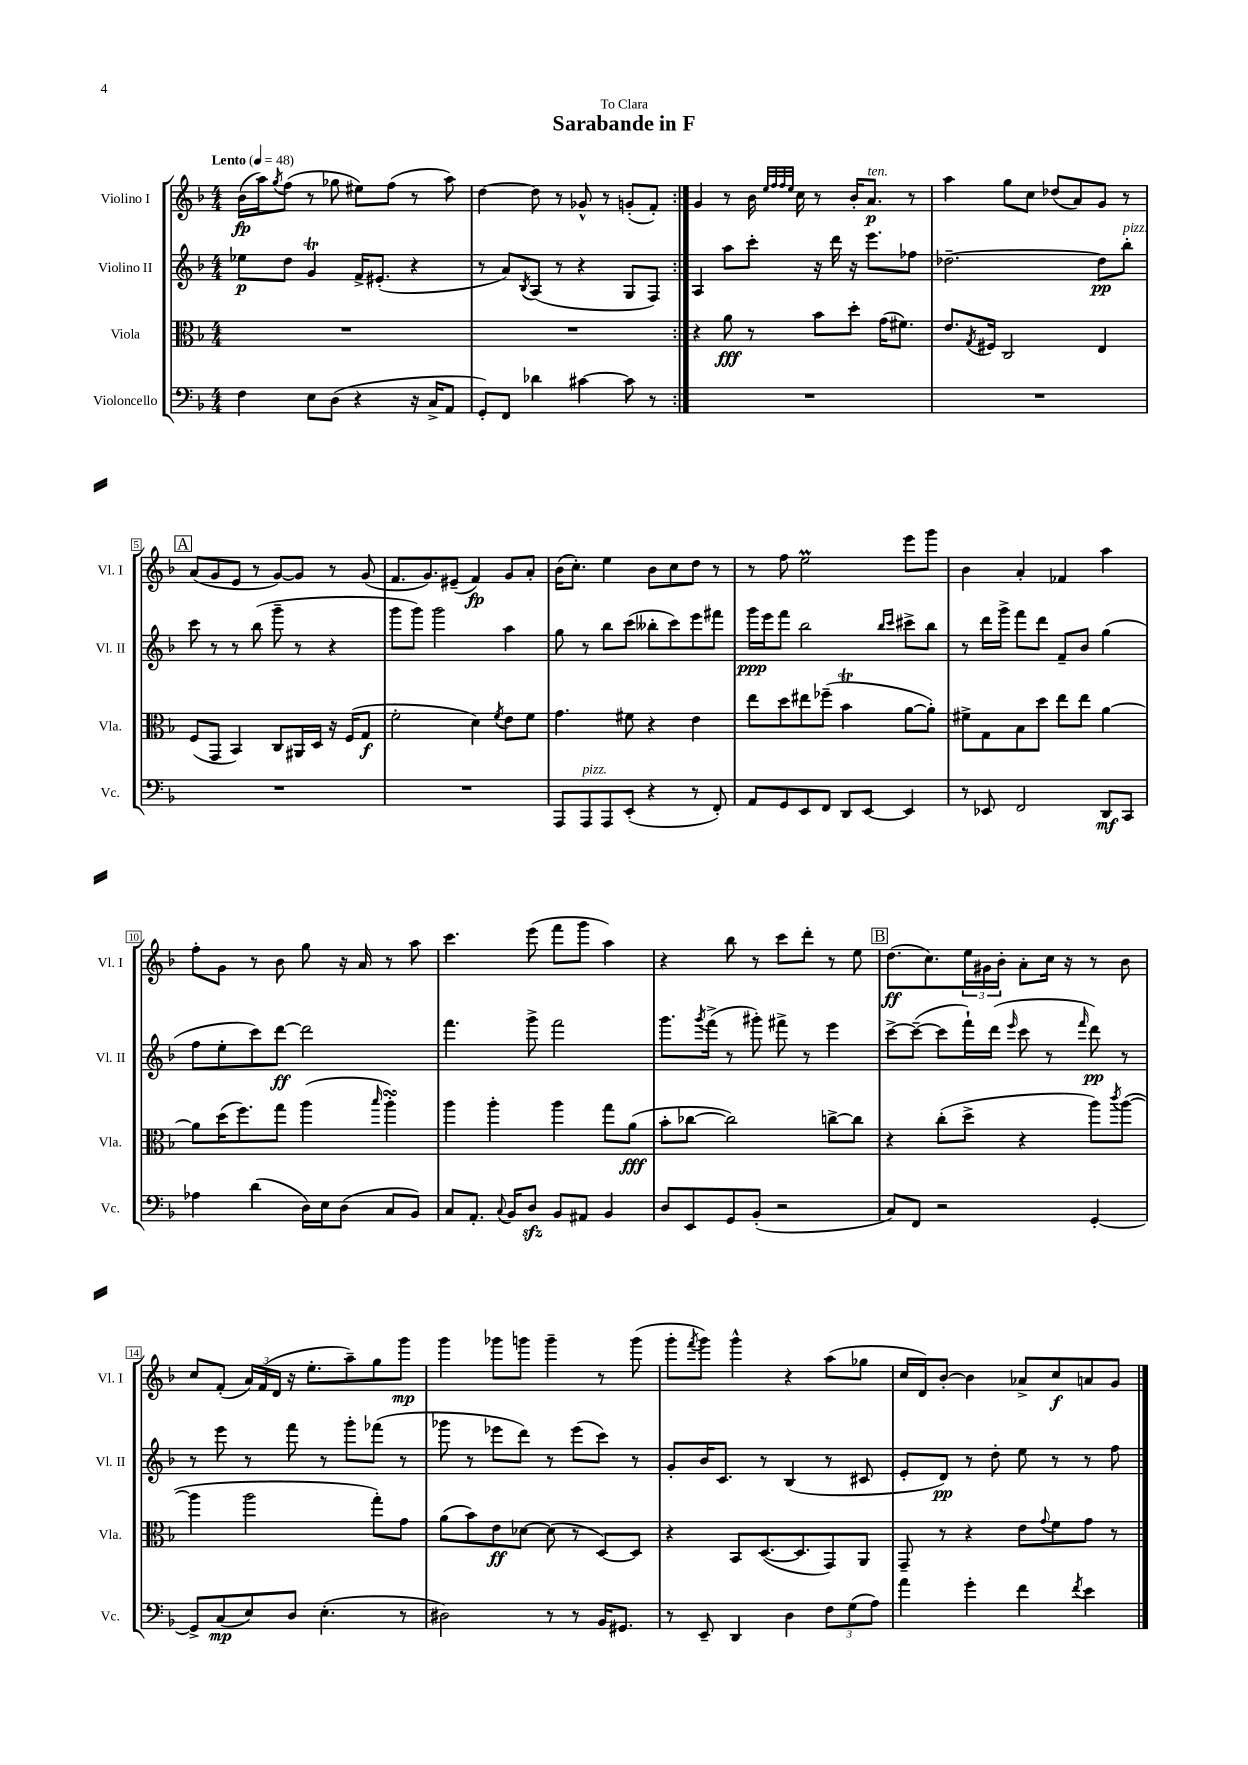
\header { title = "Sarabande in F" dedication = "To Clara" }
<<
\new StaffGroup <<
\new Staff = "s0" \with { instrumentName = "Violino I" shortInstrumentName = "Vl. I" } {
    \clef treble \key f \major \numericTimeSignature \time 4/4 \tempo "Lento" 4 = 48
    \repeat volta 2 { bes'16\fp( a''16) \acciaccatura { g''8 } f''8( r8 ges''8 eis''8) f''8( r8 a''8) |
    d''4~ d''8 r8 ges'8-^ r8 g'8-.( f'8-.) | }
    g'4 r8 bes'16 \grace { e''32 f''32 f''32 e''32 } c''16 r8 bes'16-. a'8.\p^\markup { \italic "ten." } r8 |
    a''4 g''8 c''8 des''8( a'8) g'8 r8 |
    \mark \markup { \box "A" } a'8( g'8 e'8 r8 g'8~) g'8 r8 g'8( |
    f'8. g'8.) eis'8--( f'4\fp) g'8 a'8-. |
    bes'16( c''8.-.) e''4 bes'8 c''8 d''8 r8 |
    r8 f''8 e''2\prall e'''8 g'''8 |
    bes'4 a'4-. fes'4 a''4 |
    f''8-. g'8 r8 bes'8 g''8 r16 a'16 r8 a''8 |
    c'''4. e'''8( f'''8 g'''8 a''4) |
    r4 bes''8 r8 c'''8 d'''8-. r8 e''8 |
    \mark \markup { \box "B" } d''8.\ff( c''8.) \tuplet 3/2 { e''16 gis'16 bes'16-. } a'8-. c''16 r16 r8 bes'8 |
    c''8 f'8-.( \tuplet 3/2 { a'16) f'16( d'16 } r16 e''8.-. a''8--) g''8 g'''8\mp |
    g'''4 ges'''8 g'''8 g'''4-- r8 g'''8( |
    g'''8-. \acciaccatura { f'''8 } g'''8) g'''4-^ r4 a''8( ges''8 |
    c''16 d'16) bes'8~-. bes'4 aes'8-> c''8\f a'8 g'8 \bar "|." |
}
\new Staff = "s1" \with { instrumentName = "Violino II" shortInstrumentName = "Vl. II" } {
    \clef treble \key f \major \numericTimeSignature \time 4/4
    \repeat volta 2 { ees''8\p d''8 g'4\trill f'16-> eis'8.-.( r4 |
    r8 a'8) \acciaccatura { bes8 } a8( r8 r4 g8 f8) | }
    a4 a''8 c'''8-. r16 d'''16 r16 e'''8. fes''8 |
    des''2.~-- des''8\pp bes''8-.^\markup { \italic "pizz." } |
    \mark \markup { \box "A" } c'''8 r8 r8 bes''8( g'''8-- r8 r4 |
    g'''8 g'''8) g'''2 a''4 |
    g''8 r8 bes''8 c'''8( beses''8-. c'''8) e'''8 fis'''8 |
    g'''16\ppp e'''16 f'''8 bes''2 \grace { bes''16 c'''16 } cis'''8-> bes''8 |
    r8 d'''16 g'''16-> f'''8 d'''8 f'8-- bes'8 g''4( |
    f''8 e''8-. c'''8) d'''8~\ff d'''2 |
    f'''4. g'''8-> f'''2 |
    g'''8. \acciaccatura { g'''8 } f'''16->( r8 gis'''8-.) fis'''8-> r8 e'''4 |
    \mark \markup { \box "B" } c'''8~-> c'''8~--( c'''8 f'''16-!) d'''16( \grace { e'''16 } c'''8 r8 \grace { f'''16 } d'''8\pp) r8 |
    r8 e'''8 r8 f'''8 r8 g'''8-. fes'''8( r8 |
    ges'''8 r8 ees'''8 d'''8) r8 ees'''8( c'''8) r8 |
    g'8-. bes'16 c'8. r8 bes4( r8 cis'8 |
    e'8-. d'8\pp) r8 d''8-. e''8 r8 r8 f''8 \bar "|." |
}
\new Staff = "s2" \with { instrumentName = "Viola" shortInstrumentName = "Vla." } {
    \clef alto \key f \major \numericTimeSignature \time 4/4
    \repeat volta 2 { R1 |
    R1 | }
    r4 a'8\fff r8 bes'8 d''8-. g'16( fis'8.) |
    e'8. \acciaccatura { g8 } fis16 c2 e4 |
    \mark \markup { \box "A" } f8( g,8 bes,4) c8 ais,16 d16 r16 f16( g8\f |
    f'2-. d'4) \acciaccatura { f'8 } e'8 f'8 |
    g'4. fis'8 r4 e'4 |
    e''8 d''8 eis''8 fes''8--( bes'4\trill a'8~ a'8-.) |
    fis'8-> g8 bes8 d''8 e''8 e''8 a'4~ |
    a'8 d''16( f''8.) g''8 a''4( \grace { bes''16 } a''4-.\turn) |
    a''4 a''4-. a''4 g''8 a'8\fff( |
    bes'8-. ces''8~ ces''2) c''8~-> c''8 |
    \mark \markup { \box "B" } r4 c''8-.( d''8-> r4 a''8) \acciaccatura { c'''8 } a''8~( |
    a''4 a''2 g''8-.) g'8 |
    a'8( bes'8) e'8\ff des'8~ des'8( r8 d8~) d8 |
    r4 bes,8 d8.~( d8. g,8) a,8 |
    g,8-- r8 r4 e'8 \appoggiatura { g'8 } f'8 g'8 r8 \bar "|." |
}
\new Staff = "s3" \with { instrumentName = "Violoncello" shortInstrumentName = "Vc." } {
    \clef bass \key f \major \numericTimeSignature \time 4/4
    \repeat volta 2 { f4 e8 d8( r4 r16 c16-> a,8 |
    g,8-.) f,8 des'4 cis'4~ cis'8 r8 | }
    R1 |
    R1 |
    \mark \markup { \box "A" } R1 |
    R1 |
    a,,8 a,,8^\markup { \italic "pizz." } a,,8 e,8-.( r4 r8 f,8-.) |
    a,8 g,8 e,8 f,8 d,8 e,8~ e,4 |
    r8 ees,8 f,2 d,8\mf c,8 |
    aes4 d'4( d16) e16 d8( c8 bes,8) |
    c8 a,8.-. \appoggiatura { c8 } bes,16 d8\sfz bes,8 ais,8 bes,4 |
    d8 e,8 g,8 bes,8-.( r2 |
    \mark \markup { \box "B" } c8) f,8 r2 g,4~-. |
    g,8-> c8\mp( e8) d8 e4.-.( r8 |
    dis2) r8 r8 bes,16 gis,8. |
    r8 e,8-- d,4 d4 \tuplet 3/2 { f8 g8( a8) } |
    a'4 g'4-. f'4 \acciaccatura { f'8 } e'4 \bar "|." |
}
>>
>>
\layout { \context { \Score \override BarNumber.stencil = #(make-stencil-boxer 0.1 0.3 ly:text-interface::print) } }
